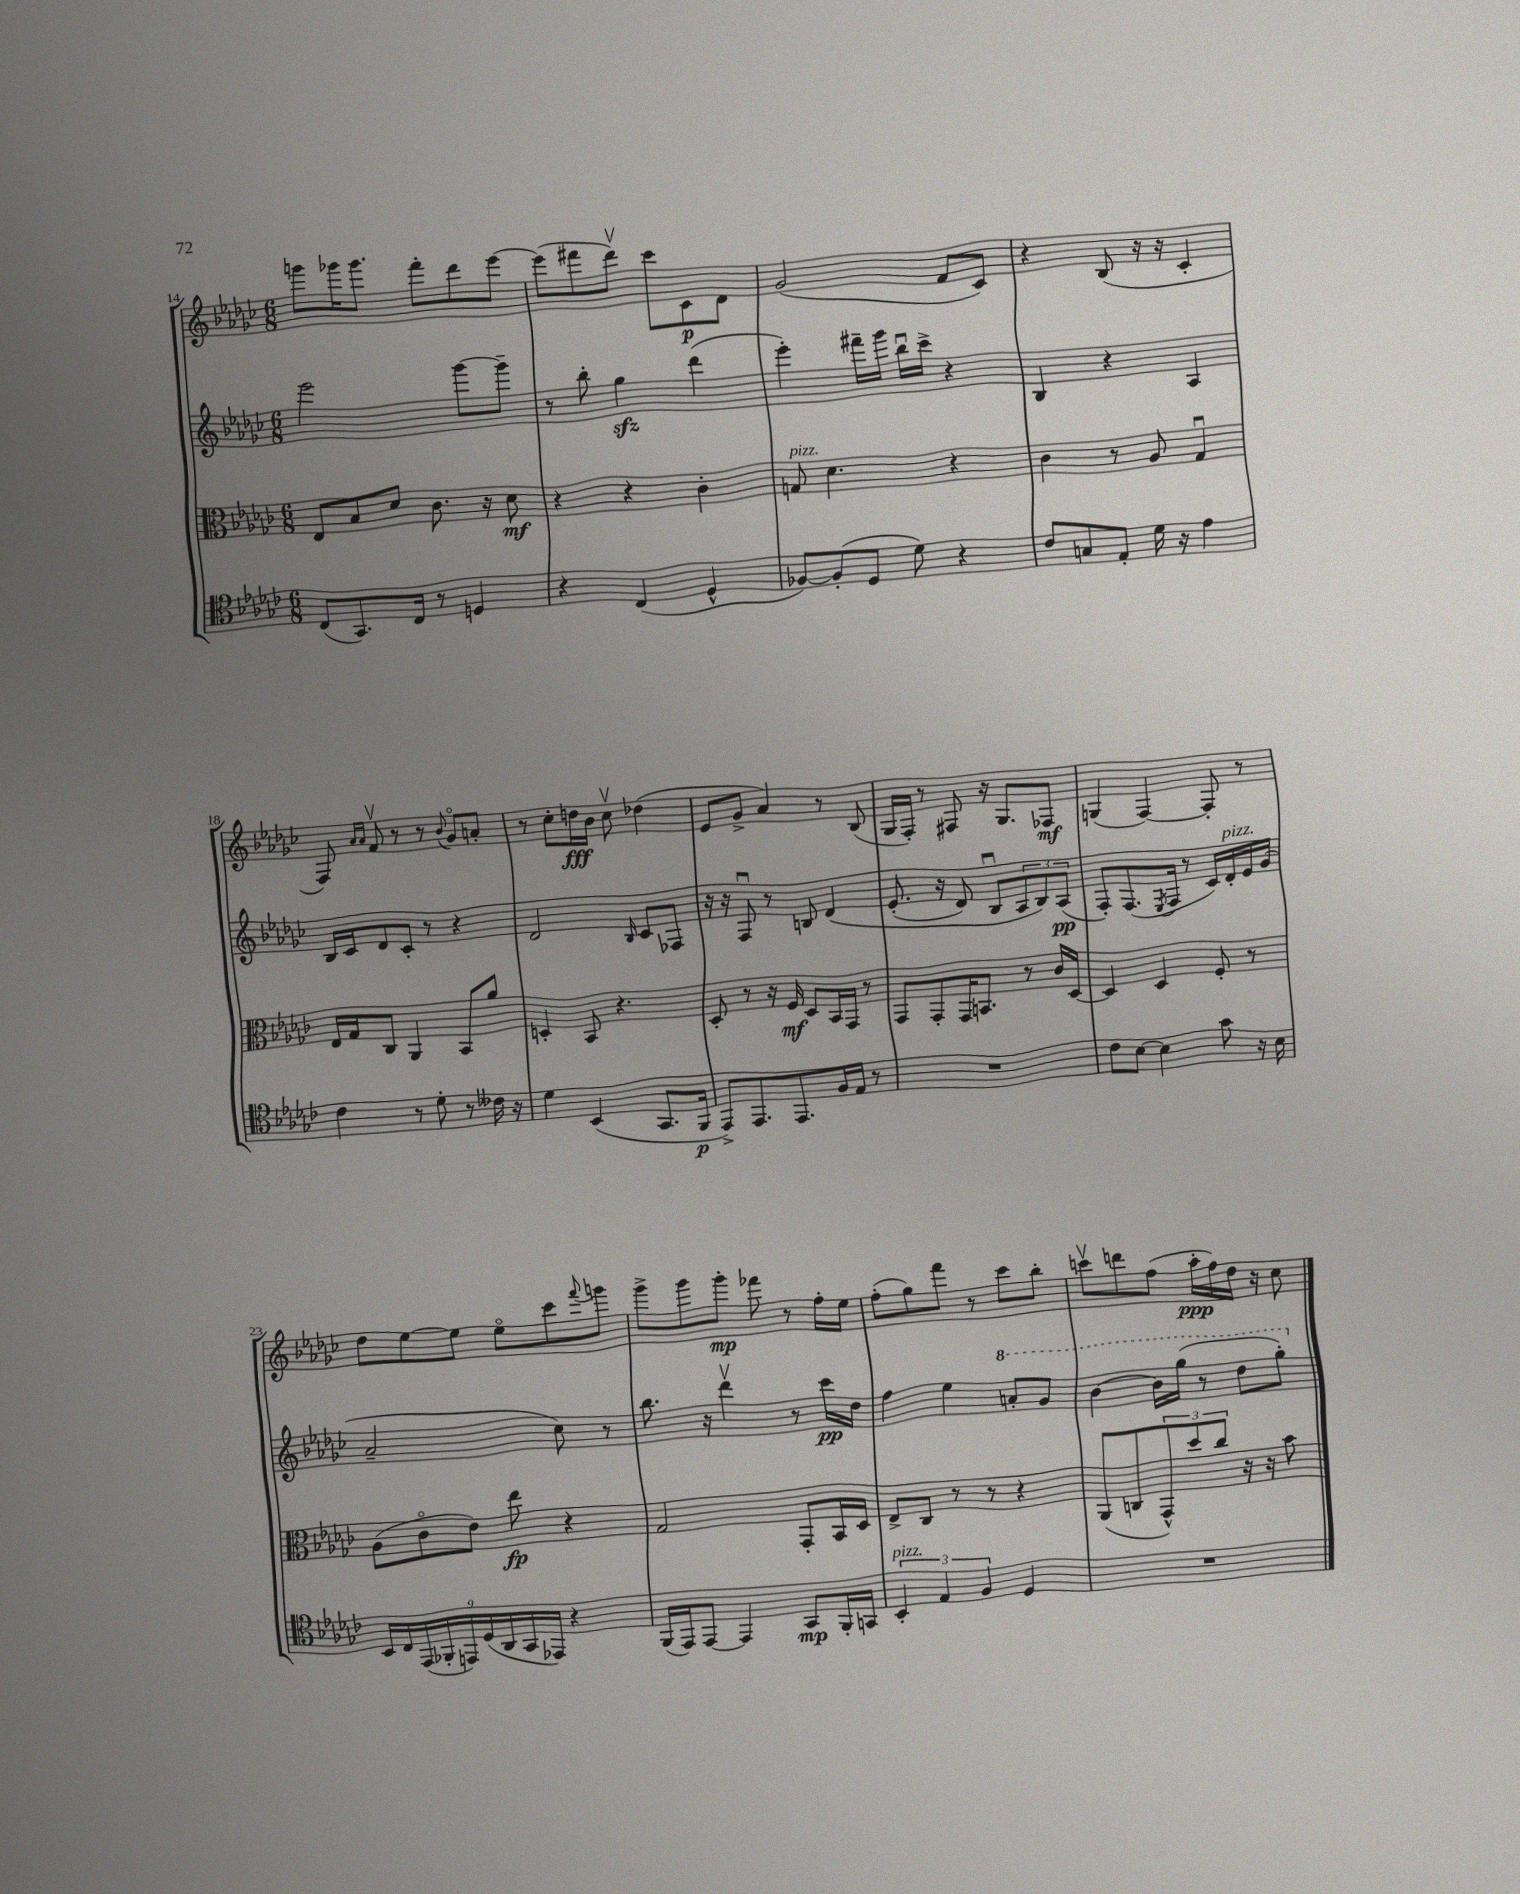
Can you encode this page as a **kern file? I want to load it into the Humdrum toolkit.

**kern	**dynam	**kern	**dynam	**kern	**dynam	**kern	**dynam
*part4	*part4	*part3	*part3	*part2	*part2	*part1	*part1
*staff4	*staff4	*staff3	*staff3	*staff2	*staff2	*staff1	*staff1
*clefC4	*	*clefC3	*	*clefG2	*	*clefG2	*
*k[b-e-a-d-g-c-]	*	*k[b-e-a-d-g-c-]	*	*k[b-e-a-d-g-c-]	*	*k[b-e-a-d-g-c-]	*
*M6/8	*	*M6/8	*	*M6/8	*	*M6/8	*
=14	=14	=14	=14	=14	=14	=14	=14
(8C-/L	.	8E-/L	.	2eee-\	.	8gggn\L	.
8.GG-/)	.	8B-/	.	.	.	16ggg-X\K	.
.	.	.	.	.	.	8.ggg-\J	.
.	.	8d-/J	.	.	.	.	.
16C-/Jk	.	.	.	.	.	.	.
8r	.	8.c-\	.	.	.	8fff'\L	.
4Dn/	.	.	.	[8ggg-\L	.	8ddd-\	.
.	.	16r	.	.	.	.	.
.	.	8d-\	mf	8ggg-~\J]	.	[8eee-\J	.
=15	=15	=15	=15	=15	=15	=15	=15
4r	.	4r	.	8r	.	(8eee-\L]	.
.	.	.	.	8bb-'\	.	8fff#X\	.
(4C-/	.	4r	.	4gg-zz\	.	8ddd-v\J)	.
.	.	.	.	.	.	8ccc-\L	.
4D-^^/	.	4c-'\	.	(4ddd-\	.	8c-\	p
.	.	.	.	.	.	8d-\J	.
=16	=16	=16	=16	=16	=16	=16	=16
!	!	!LO:TX:a:i:t=pizz.	!	!	!	!	!
[8F-X/L)	.	8Gn/	.	4eee-'\)	.	(2g-/	.
(8F-'/]	.	4.d-\	.	.	.	.	.
8D-/J	.	.	.	16fff#X~\LL	.	.	.
.	.	.	.	16ggg-\JJ	.	.	.
8d-\)	.	.	.	16bb-u\LL	.	.	.
.	.	.	.	16ccc-^\JJ	.	.	.
4r	.	4r	.	4r	.	8f/L	.
.	.	.	.	.	.	8c-/J)	.
=17	=17	=17	=17	=17	=17	=17	=17
8c-/L	.	4c-\	.	4B-/	.	4r	.
8Gn/	.	.	.	.	.	.	.
8E-'/J	.	8r	.	4r	.	(8B-/	.
16d-\	.	8A-/	.	.	.	16r	.
16r	.	.	.	.	.	16r	.
4e-\	.	4G-u/	.	4A-/	.	4c-'/	.
!!LO:LB:g=z
=18	=18	=18	=18	=18	=18	=18	=18
4c-\	.	16E-/LL	.	16B-/LL	.	8F/)	.
.	.	16G-/J	.	16c-/J	.	.	.
.	.	.	.	.	.	16qqa-/LL	.
.	.	.	.	.	.	16qqa-/JJ	.
.	.	8C-/J	.	8d-/	.	8fv/	.
8r	.	4AA-/	.	8c-'/J	.	8r	.
8d-'\	.	.	.	8r	.	8r	.
.	.	.	.	.	.	8qqb-/	.
8r	.	8BB-/L	.	4r	.	8g-/L	.
16c--X\	.	8a-/J	.	.	.	8an'/J	.
16r	.	.	.	.	.	.	.
=19	=19	=19	=19	=19	=19	=19	=19
4d-\	.	4Dn'/	.	2d-/	.	8r	.
.	.	.	.	.	.	8cc-'\L	.
(4BB-/	.	8BB-/	.	.	.	16ddn\L	fff
.	.	.	.	.	.	16b-\JJ	.
.	.	4.r	.	.	.	8cc-v\	.
.	.	.	.	16qqB-/	.	.	.
8.GG-/L	.	.	.	8c-/L	.	(4dd-X\	.
.	.	.	.	8F-X/J	.	.	.
16FF/Jk	p	.	.	.	.	.	.
=20	=20	=20	=20	=20	=20	=20	=20
8EE-^/L)	.	8D-'/	.	16r	.	8e-/L	.
.	.	.	.	16r	.	.	.
8.EE-/	.	8r	.	8Fu/	.	8g-^/J	.
.	.	16r	.	8r	.	4a-/)	.
8.EE-/	.	16F/	mf	.	.	.	.
.	.	8D-/L	.	8Bn/	.	.	.
16F/L	.	16BB-/L	.	(4d-/	.	8r	.
16E-/JJ	.	16GG-/JJ	.	.	.	.	.
8r	.	8r	.	.	.	(8B-/	.
=21	=21	=21	=21	=21	=21	=21	=21
2.r	.	8GG-/L	.	(8.e-'/	.	16G-/LL	.
.	.	.	.	.	.	16F'/JJ)	.
.	.	8GG-'/	.	.	.	8r	.
.	.	.	.	16r	.	.	.
.	.	16GG-/K	.	8d-/)	.	8F#X/	.
.	.	8.BBn/J	.	.	.	.	.
.	.	.	.	8B-u/L	.	16r	.
.	.	.	.	.	.	8.G-/L	.
.	.	8r	.	12A-/	.	.	.
.	.	.	.	12B-/)	.	.	.
.	.	16c-/LL	.	.	.	8F-X/J	mf
.	.	.	.	(12A-/J	pp	.	.
.	.	[16D-/JJ	.	.	.	.	.
=22	=22	=22	=22	=22	=22	=22	=22
8c-\L	.	4D-/]	.	8F'/L)	.	(4Gn/	.
[8B-\J	.	.	.	(8.F/	.	.	.
4B-\]	.	4D-/	.	.	.	[4F/)	.
.	.	.	.	8qE-/	.	.	.
.	.	.	.	16F/Jk	.	.	.
.	.	.	.	8r	.	.	.
8g-\	.	8F'/	.	16c-/LL)	.	8F'/]	.
!	!	!	!	!LO:TX:a:i:t=pizz.	!	!	!
.	.	.	.	16d-'/	.	.	.
16r	.	8r	.	16e-/	.	8r	.
16B-\	.	.	.	(16g-/JJ	.	.	.
!!LO:LB:g=z
=23	=23	=23	=23	=23	=23	=23	=23
18BB-/LL	.	(8A-\L	.	2a-~/	.	8dd-\L	.
18C-/	.	.	.	.	.	.	.
(18EE-/	.	.	.	.	.	.	.
.	.	8c-\	.	.	.	[8ee-\	.
18FF-X'/	.	.	.	.	.	.	.
18EEn/)	.	.	.	.	.	.	.
.	.	8e-\J)	.	.	.	8ee-\J]	.
(18D-/	.	.	.	.	.	.	.
18AA-/	.	.	.	.	.	.	.
.	.	8ee-\	fp	.	.	8ee-\L	.
18GG-/	.	.	.	.	.	.	.
18EE-X/JJ)	.	.	.	.	.	.	.
4r	.	4r	.	8cc-\)	.	8ccc-\	.
.	.	.	.	.	.	8qqfff/	.
.	.	.	.	8r	.	8gggn\J	.
=24	=24	=24	=24	=24	=24	=24	=24
(16FF/LL	.	2G-/	.	8.bb-\	.	8ggg-^\L	.
16EE-/J)	.	.	.	.	.	.	.
[8EE-/J	.	.	.	.	.	8ggg-\	.
.	.	.	.	16r	.	.	.
4EE-/]	.	.	.	4ddd-v\	.	8ggg-'\J	mp
.	.	.	.	.	.	8fff-X\	.
8GG-/L	mp	8GG-'/L	.	8r	.	8r	.
16FF'/L	.	16BB-/L	.	16ccc-\LL	pp	16ff'\LL	.
16GGn/JJ	.	16D-/JJ	.	16dd-\JJ	.	16ee-\JJ	.
=25	=25	=25	=25	=25	=25	=25	=25
!LO:TX:a:i:t=pizz.	!	!	!	!	!	!	!
6BB-'/	.	8E-^/L	.	4ff\	.	(8ff'\L	.
.	.	8C-/J	.	.	.	8gg-\)	.
6E-/	.	.	.	.	.	.	.
.	.	8r	.	4ee-\	.	8fff\J	.
6F/	.	.	.	.	.	.	.
.	.	8r	.	.	.	8r	.
*	*	*	*	*8va	*	*	*
4D-/	.	4r	.	8aan'/L	.	8ccc-\L	.
.	.	.	.	8gg-/J	.	8bb-'\J	.
=26	=26	=26	=26	=26	=26	=26	=26
2.r	.	(8AA-/L	.	[4bb-\	.	8cccnv\L	.
.	.	8Cn/	.	.	.	8dddn\	.
.	.	12GG-^^/)	.	16bb-\LL]	.	(8ff\J	.
.	.	.	.	(16ggg-\JJ	.	.	.
.	.	12dd-/	.	.	.	.	.
.	.	.	.	8r	.	16aa-'\LL	ppp
.	.	12cc-/J	.	.	.	.	.
.	.	.	.	.	.	16ff\)	.
.	.	16r	.	8ddd-\L	.	16dd-\JJ	.
.	.	16r	.	.	.	16r	.
.	.	8b-\	.	8ggg-'\J)	.	8cc-\	.
*	*	*	*	*X8va	*	*	*
==	==	==	==	==	==	==	==
*-	*-	*-	*-	*-	*-	*-	*-
